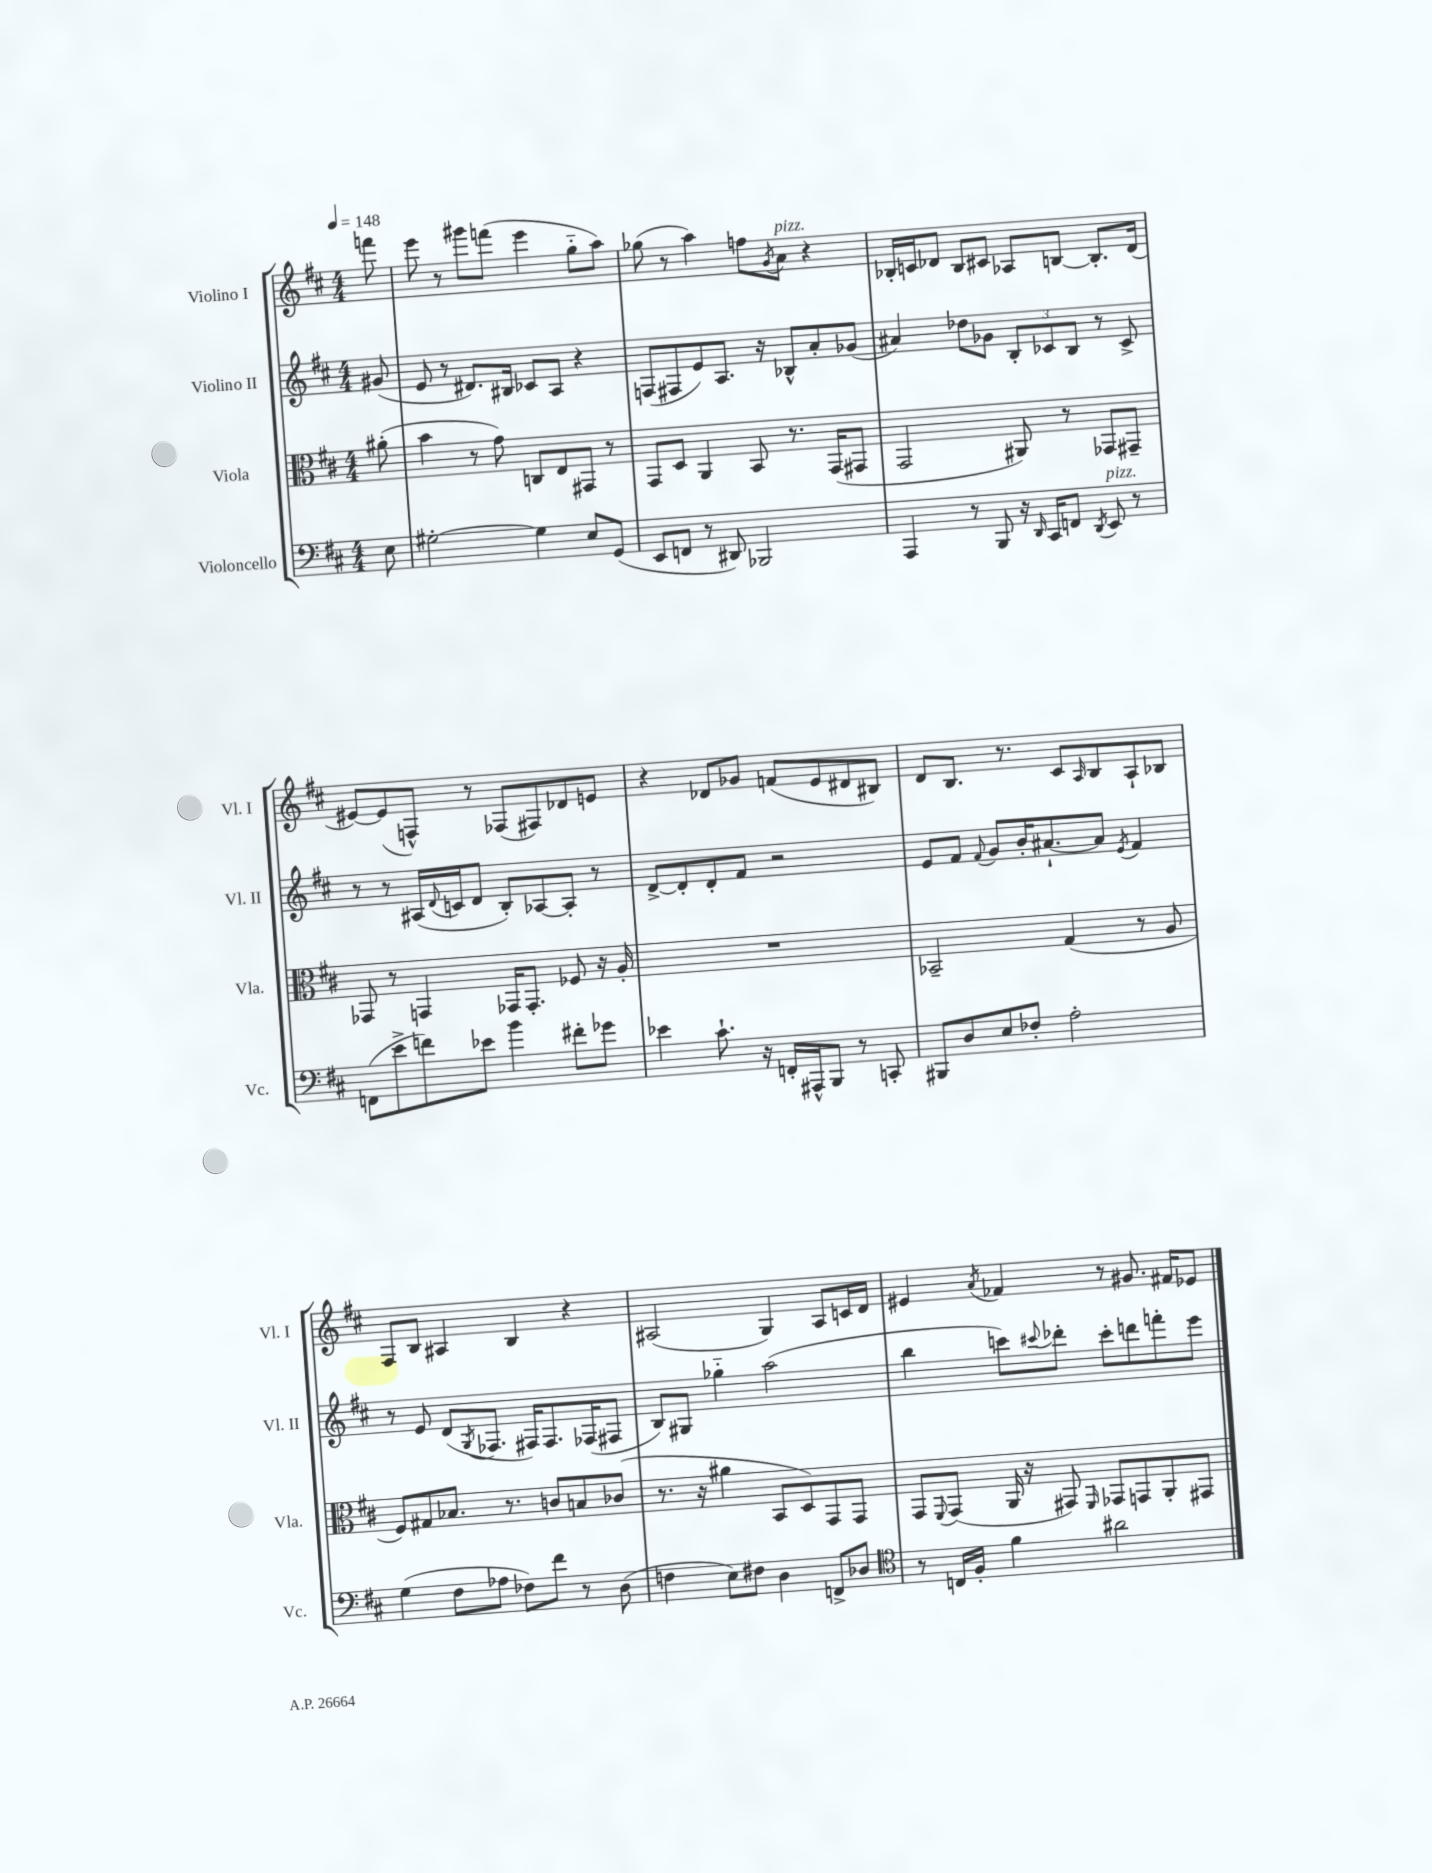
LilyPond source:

<<
\new StaffGroup <<
\new Staff = "s0" \with { instrumentName = "Violino I" shortInstrumentName = "Vl. I" } {
    \clef treble \key d \major \numericTimeSignature \time 4/4 \partial 8 \tempo 4 = 148
    f'''8 |
    e'''8 r8 gis'''8 f'''8( e'''4 g''8-_ a''8) |
    ges''8( r8 a''4) f''8 \acciaccatura { g'8 } a'8^\markup { \italic "pizz." } r4 |
    bes16-. c'16 des'8 bes8 cis'8 aes8 b8~ b8.-. des'16( |
    eis'8~) eis'8( f8-^) r8 fes8( fis8) des'8 e'8 |
    r4 des'8 ges'8 f'8( e'8 dis'8 bis8) |
    d'8 b8. r8. cis'8 \grace { a16 } b8 a8-! bes8 |
    fis8 b8 ais4 b4 r4 |
    ais2( g4) ais8 c'16 d'16 |
    eis'4 \acciaccatura { a'8 } fes'4 r8 gis'8. fis'16 ees'8 \bar "|." |
}
\new Staff = "s1" \with { instrumentName = "Violino II" shortInstrumentName = "Vl. II" } {
    \clef treble \key d \major \numericTimeSignature \time 4/4 \partial 8
    gis'8( |
    e'8 r8 dis'8.) bis16 ces'8 a8 r4 |
    f8( fis8 e'8) a8. r16 bes8-^ a'8-. ges'8( |
    ais'4) des''8 ges'8 \tuplet 3/2 { b8-. ces'8 b8 } r8 ces'8-> |
    r8 r8 ais16( \appoggiatura { d'8 } c'16 d'8 b8-.) aes8~ aes8-. r8 |
    d'8~-> d'8-. d'8-. fis'8 r2 |
    e'8 fis'8 \appoggiatura { fis'8 } g'8 b'16-. ais'8.~-! ais'8 \acciaccatura { e'8 } fis'4 |
    r8 e'8 d'8( \acciaccatura { g8 } fes8. fis16) fis8. fes16( fis8 |
    b8) gis8 ges''4-_ a''2( |
    b''4 c'''8) \appoggiatura { cis'''8 } des'''8-. cis'''8-. d'''8 f'''8-. e'''8 \bar "|." |
}
\new Staff = "s2" \with { instrumentName = "Viola" shortInstrumentName = "Vla." } {
    \clef alto \key d \major \numericTimeSignature \time 4/4 \partial 8
    ais'8-.( |
    b'4 r8 g'8) c8 e8 gis,8 r8 |
    g,8 d8 a,4 b,8 r8. g,16( gis,8 |
    g,2 ais,8) r8 ges,8 gis,8-- |
    ges,8 r8 g,4 ges,16 ges,8.-. fes8 r16 a16-. |
    R1 |
    bes,2-- g4( r8 a8 |
    fis8) gis8 bes8. r8. c'8 b8 ces'8( |
    r8. r16 ais'4 b,8 d8) g,8 g,8 |
    g,8 \appoggiatura { fis,8 } g,8( a,16 r16 gis,8) \grace { fis,16 } ges,8 g,8 a,8-. gis,8 \bar "|." |
}
\new Staff = "s3" \with { instrumentName = "Violoncello" shortInstrumentName = "Vc." } {
    \clef bass \key d \major \numericTimeSignature \time 4/4 \partial 8
    e8 |
    gis2~-. gis4 e8 g,8( |
    e,8 f,8 r8 dis,8) bes,,2 |
    a,,4 r8 b,,8 r16 \grace { d,16 } cis,16 f,8 \acciaccatura { d,8 } e,8^\markup { \italic "pizz." } r8 |
    f,8( e'8-> f'8) ees'8 b'4 fis'8-. ges'8 |
    ees'4 cis'8.-! r16 f,16-. ais,,16-^ b,,8 r8 c,8-. |
    bis,,8 d8 e8 fes8-. a2-. |
    g4( fis8 aes8 fes8) fis'8 r8 d8( |
    f4 e8) fis8 d4 f,8-> des8 |
    \clef tenor r8 c16 fis16-. fis'4 ais'2 \bar "|." |
}
>>
>>
\layout { \context { \Score \remove "Bar_number_engraver" } }
